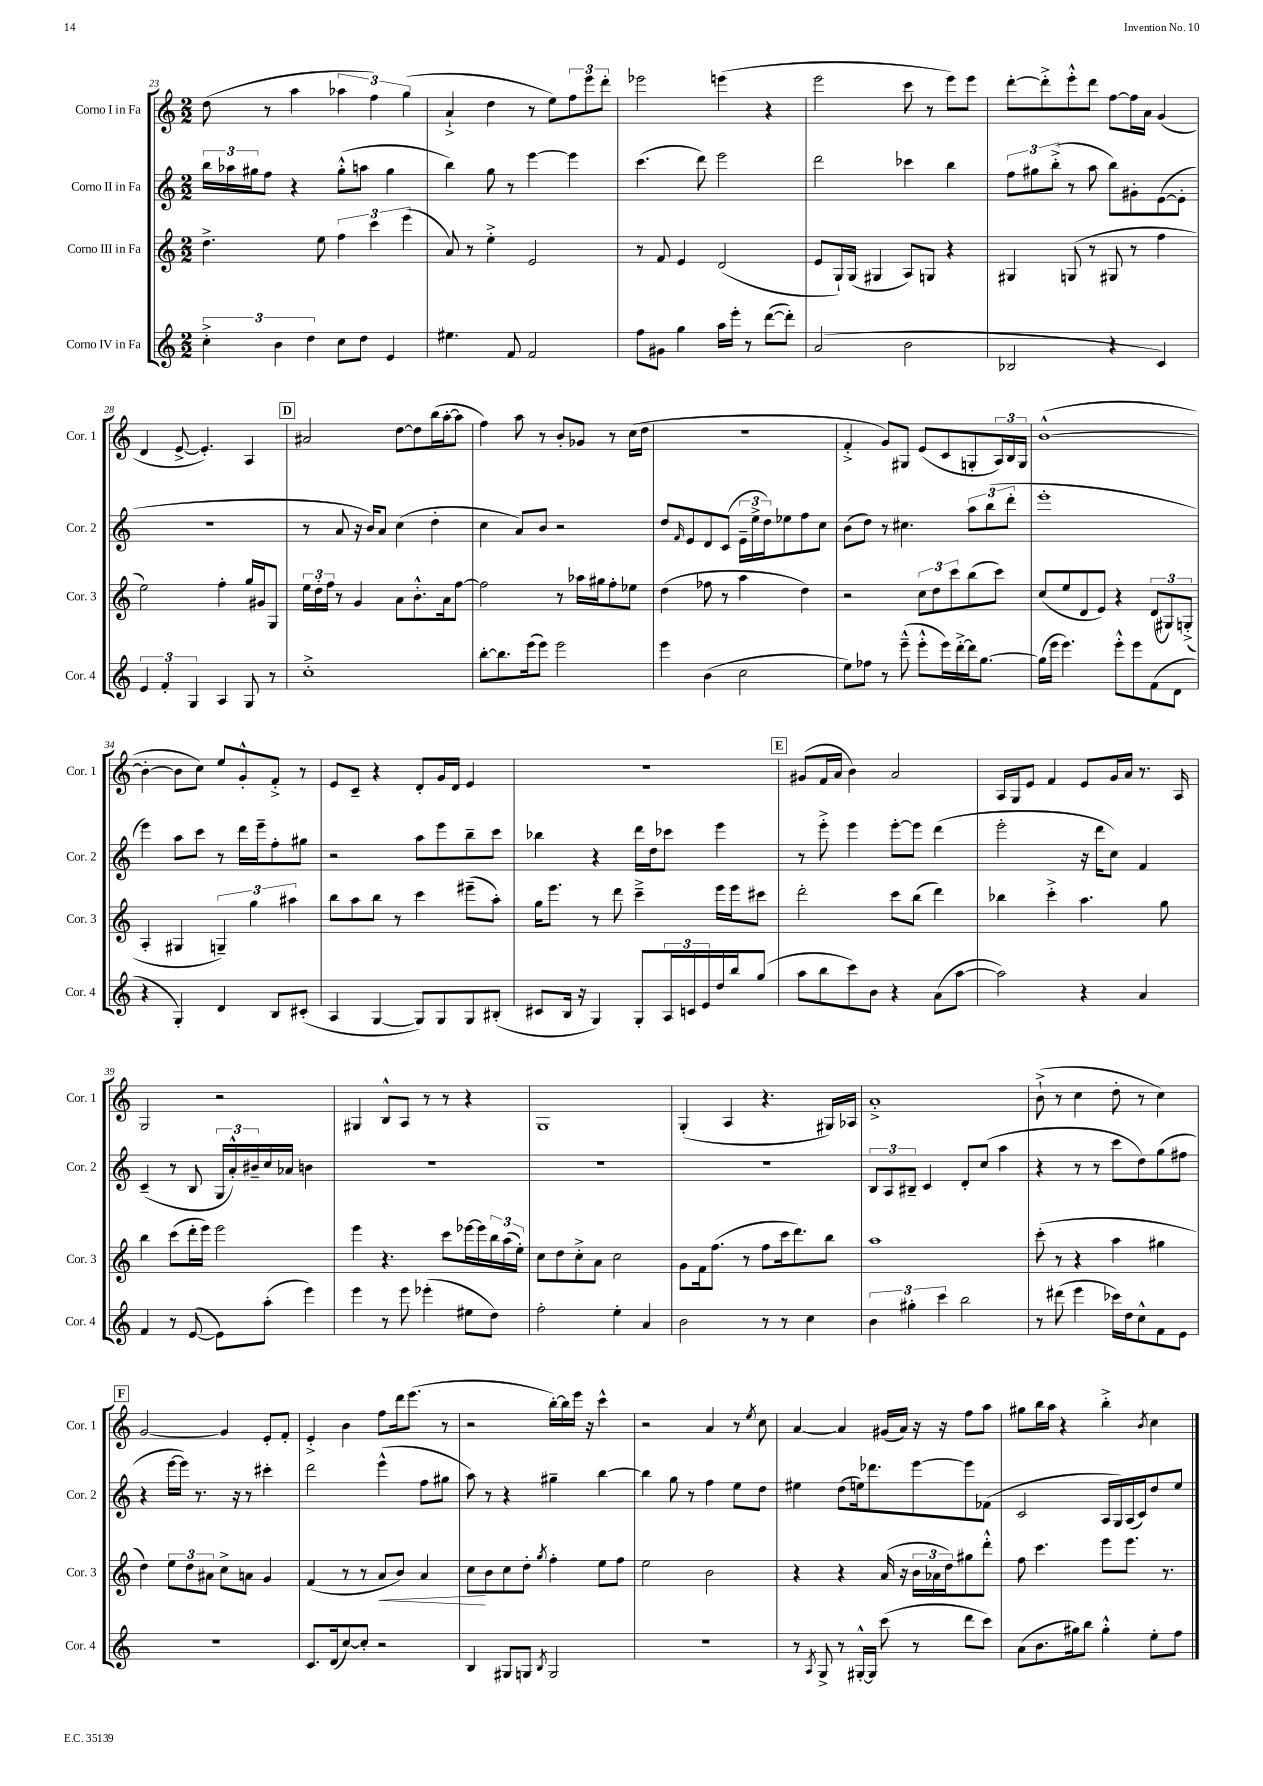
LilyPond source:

<<
\new StaffGroup <<
\new Staff = "s0" \with { instrumentName = "Corno I in Fa" shortInstrumentName = "Cor. 1" } {
    \clef treble \key c \major \numericTimeSignature \time 2/2
    d''8( r8 a''4 \tuplet 3/2 { aes''4 f''4) g''4( } |
    a'4-!-> d''4 r8 e''8) \tuplet 3/2 { f''8 e'''8 d'''8-. } |
    ees'''2 e'''4( r4 |
    e'''2 c'''8 r8 e'''8) e'''8 |
    d'''8~-. d'''8-.-> e'''8-.-^ d'''8 f''8~ f''16 a'16 g'4( |
    d'4 e'8~-> e'4.-.) a4 |
    \mark \markup { \box "D" } ais'2 d''8~ d''8 b''16( a''16~-. a''8 |
    f''4) a''8 r8 b'8-. ges'8 r8 c''16( d''16 |
    R1 |
    f'4-.-> g'8) gis8 e'8( c'8 g8-. \tuplet 3/2 { a16) b16 g16 } |
    b'1~-^( |
    b'4~-. b'8 c''8) e''8 g'8-.-^ f'8-.-> r8 |
    e'8 c'8-- r4 d'8-. g'16 d'16 e'4 |
    R1 |
    \mark \markup { \box "E" } gis'8( f'16 a'16 b'4) a'2 |
    a16 g16 e'8 f'4 e'8 g'16 a'16 r8. a16 |
    g2 r2 |
    gis4 b8-^ a8 r8 r8 r4 |
    g1 |
    g4-.( a4 r4. gis16) aes16 |
    a'1-.-> |
    b'8-!->( r8 c''4 d''8-. r8 c''4) |
    \mark \markup { \box "F" } g'2~ g'4 e'8-. f'8-. |
    e'4-.-> b'4 f''8 d'''16 e'''8.( r8 |
    r2 b''16~-.) b''16 e'''16 r16 c'''4-^ |
    r2 a'4 r8 \acciaccatura { e''8 } c''8 |
    a'4~ a'4 gis'16( a'16) r16 r16 f''8 a''8 |
    gis''8 b''16 a''16 r4 b''4-.-> \acciaccatura { b'8 } c''4 \bar "|." |
}
\new Staff = "s1" \with { instrumentName = "Corno II in Fa" shortInstrumentName = "Cor. 2" } {
    \clef treble \key c \major \numericTimeSignature \time 2/2
    \tuplet 3/2 { b''16 aes''16 gis''16 } f''8 r4 gis''8-.-^( a''8 gis''4 |
    b''4) g''8 r8 e'''4~ e'''4 |
    c'''4.( d'''8) e'''2 |
    d'''2 ces'''4 b''4 |
    \tuplet 3/2 { f''8 gis''8 b''8-.->( } r8 a''8 b''8) gis'8-. e'8~( e'8-. |
    r1 |
    \mark \markup { \box "D" } r8 a'8 r16 b'16) a'8 c''4( d''4-. |
    c''4 a'8) b'8 r2 |
    d''8 \grace { f'16 } e'8 d'8 c'8( \tuplet 3/2 { e'16-- e''16-> d''16) } ees''8 f''8 c''8 |
    b'8( d''8) r8 cis''4. \tuplet 3/2 { a''8 b''8( d'''8-. } |
    e'''1-. |
    e'''4) a''8 c'''8 r8 d'''16 e'''16-- f''8-. gis''8 |
    r2 a''8 e'''8 b''8-- c'''8 |
    bes''4 r4 d'''16 d''16 ces'''8 e'''4 |
    \mark \markup { \box "E" } r8 e'''8-.-> e'''4 e'''8~-. e'''8 d'''4( |
    e'''2-. r16 d'''16 c''8) f'4 |
    c'4--( r8 b8 \tuplet 3/2 { g16 a'16-.-^) bis'16-- } c''16 aes'16 b'4 |
    R1 |
    R1 |
    R1 |
    \tuplet 3/2 { b8 a8 bis8-- } c'4 d'8-. c''8( a''4 |
    r4 r8 r8 c'''8 d''8) g''8( fis''8 |
    \mark \markup { \box "F" } r4 e'''16~ e'''16) r8. r16 r8 cis'''4-. |
    d'''2 e'''4-^( f''8 gis''8 |
    a''8) r8 r4 gis''4-- b''4~ |
    b''4 g''8 r8 f''4 e''8 d''8 |
    eis''4 d''8( e''16) des'''8. e'''8~ e'''8 fes'8( |
    c'2 a16 g16) a16( c'16) d''8 e''8 \bar "|." |
}
\new Staff = "s2" \with { instrumentName = "Corno III in Fa" shortInstrumentName = "Cor. 3" } {
    \clef treble \key c \major \numericTimeSignature \time 2/2
    d''4.-> e''8 \tuplet 3/2 { f''4 c'''4 e'''4( } |
    a'8) r8 e''4-.-> e'2 |
    r8 f'8 e'4 d'2( |
    e'8 g16-!) g16( gis4 a8) g8 r4 |
    gis4 g8( r8 gis8 r8 f''4 |
    e''2) f''4-. g''16 gis'16 g8 |
    \mark \markup { \box "D" } \tuplet 3/2 { e''16 d''16-. f''16 } r8 g'4 a'8 b'8.-.-^ a'16 f''8~ |
    f''2 r8 aes''16 gis''16 f''8-. ees''8 |
    d''4( fes''8 r8 a''4 d''4) |
    r2 \tuplet 3/2 { c''8 d''8 c'''8 } b''8( c'''8) |
    c''8( e''8 d'8 e'8) r4 \tuplet 3/2 { d'8( gis8) g8-.->( } |
    a4-. gis4 \tuplet 3/2 { g4--) g''4 ais''4 } |
    b''8 a''8 b''8 r8 c'''4 eis'''8--( a''8-.) |
    g''16 e'''8. r8 d'''8 c'''4---> e'''16 e'''16 cis'''8 |
    \mark \markup { \box "E" } d'''2-. c'''8 b''8( d'''4) |
    bes''4 c'''4-.-> a''4. g''8 |
    b''4 c'''8( d'''16-. e'''16) e'''2 |
    e'''4 r4. c'''8 ees'''16~ ees'''16 \tuplet 3/2 { b''16 a''16( e''16-.) } |
    c''8 d''8 c''8-.-> a'8 c''2 |
    g'8 f'16 f''8.( r8 f''8 c'''16 d'''8.) b''8 |
    a''1 |
    c'''8-.( r8 r4 a''4 gis''4 |
    \mark \markup { \box "F" } d''4) \tuplet 3/2 { e''8 d''8 ais'8 } c''8-> a'8 g'4 |
    f'4( r8 r8 a'8\< b'8) a'4 |
    c''8\! b'8 c''8 d''8-. \acciaccatura { g''8 } f''4-. e''8 f''8 |
    e''2 b'2 |
    r4 r4 a'16( r16 \tuplet 3/2 { b'16 aes'16 d''16) } gis''8 d'''8-.-^ |
    f''8 c'''4. e'''8 e'''8. r8. \bar "|." |
}
\new Staff = "s3" \with { instrumentName = "Corno IV in Fa" shortInstrumentName = "Cor. 4" } {
    \clef treble \key c \major \numericTimeSignature \time 2/2
    \tuplet 3/2 { c''4-.-> b'4 d''4 } c''8 d''8 e'4 |
    eis''4. f'8 f'2 |
    f''8 gis'8 g''4 a''16 e'''16-. r8 d'''8~( d'''8-.) |
    a'2( b'2 |
    bes2 r4 c'4) |
    \tuplet 3/2 { e'4 f'4-. g4 } a4 g8 r8 |
    \mark \markup { \box "D" } c''1-.-> |
    b''8~-. b''8. e'''16( e'''8) e'''2 |
    e'''4 b'4( c''2 |
    e''8) fes''8 r8 e'''8---^( e'''8-.-^ e'''16) d'''16~-.-> d'''16 g''8.~ |
    g''16( e'''16 e'''4.) e'''8-.-^ e'''8 f'8( d'8 |
    r4 g4-.) d'4 b8 cis'8-.( |
    a4 g4~ g8) g8 g8 bis8-.( |
    cis'8 b16 r16 g4) g8-. \tuplet 3/2 { a16 c'16 e'16 } d''16 b''16 g''8( |
    \mark \markup { \box "E" } a''8 b''8 c'''8) b'8 r4 a'8( a''8~ |
    a''2) r4 a'4 |
    f'4 r8 e'8~( e'8) a''8-.( e'''4) |
    e'''4 r8 e'''8 ees'''4-.( eis''8 d''8) |
    f''2-. e''4-. a'4 |
    b'2 r8 r8 c''4 |
    \tuplet 3/2 { b'4 gis''4-. c'''4 } b''2 |
    r8 dis'''8( e'''4 ces'''16) d''16 c''8-^ f'8 e'8 |
    \mark \markup { \box "F" } R1 |
    c'8. d'16( c''8~) c''8-. r2 |
    b4 gis8 g8 \acciaccatura { b8 } g2 |
    r1 |
    r8 \acciaccatura { a8 } g8-> r8 gis16~-.-^ gis16 c'''8( r8 d'''8 c'''8) |
    a'8( b'8. gis''16) b''8 gis''4-.-^ e''8-. f''8 \bar "|." |
}
>>
>>
\layout { \context { \Score currentBarNumber = #23 } }
